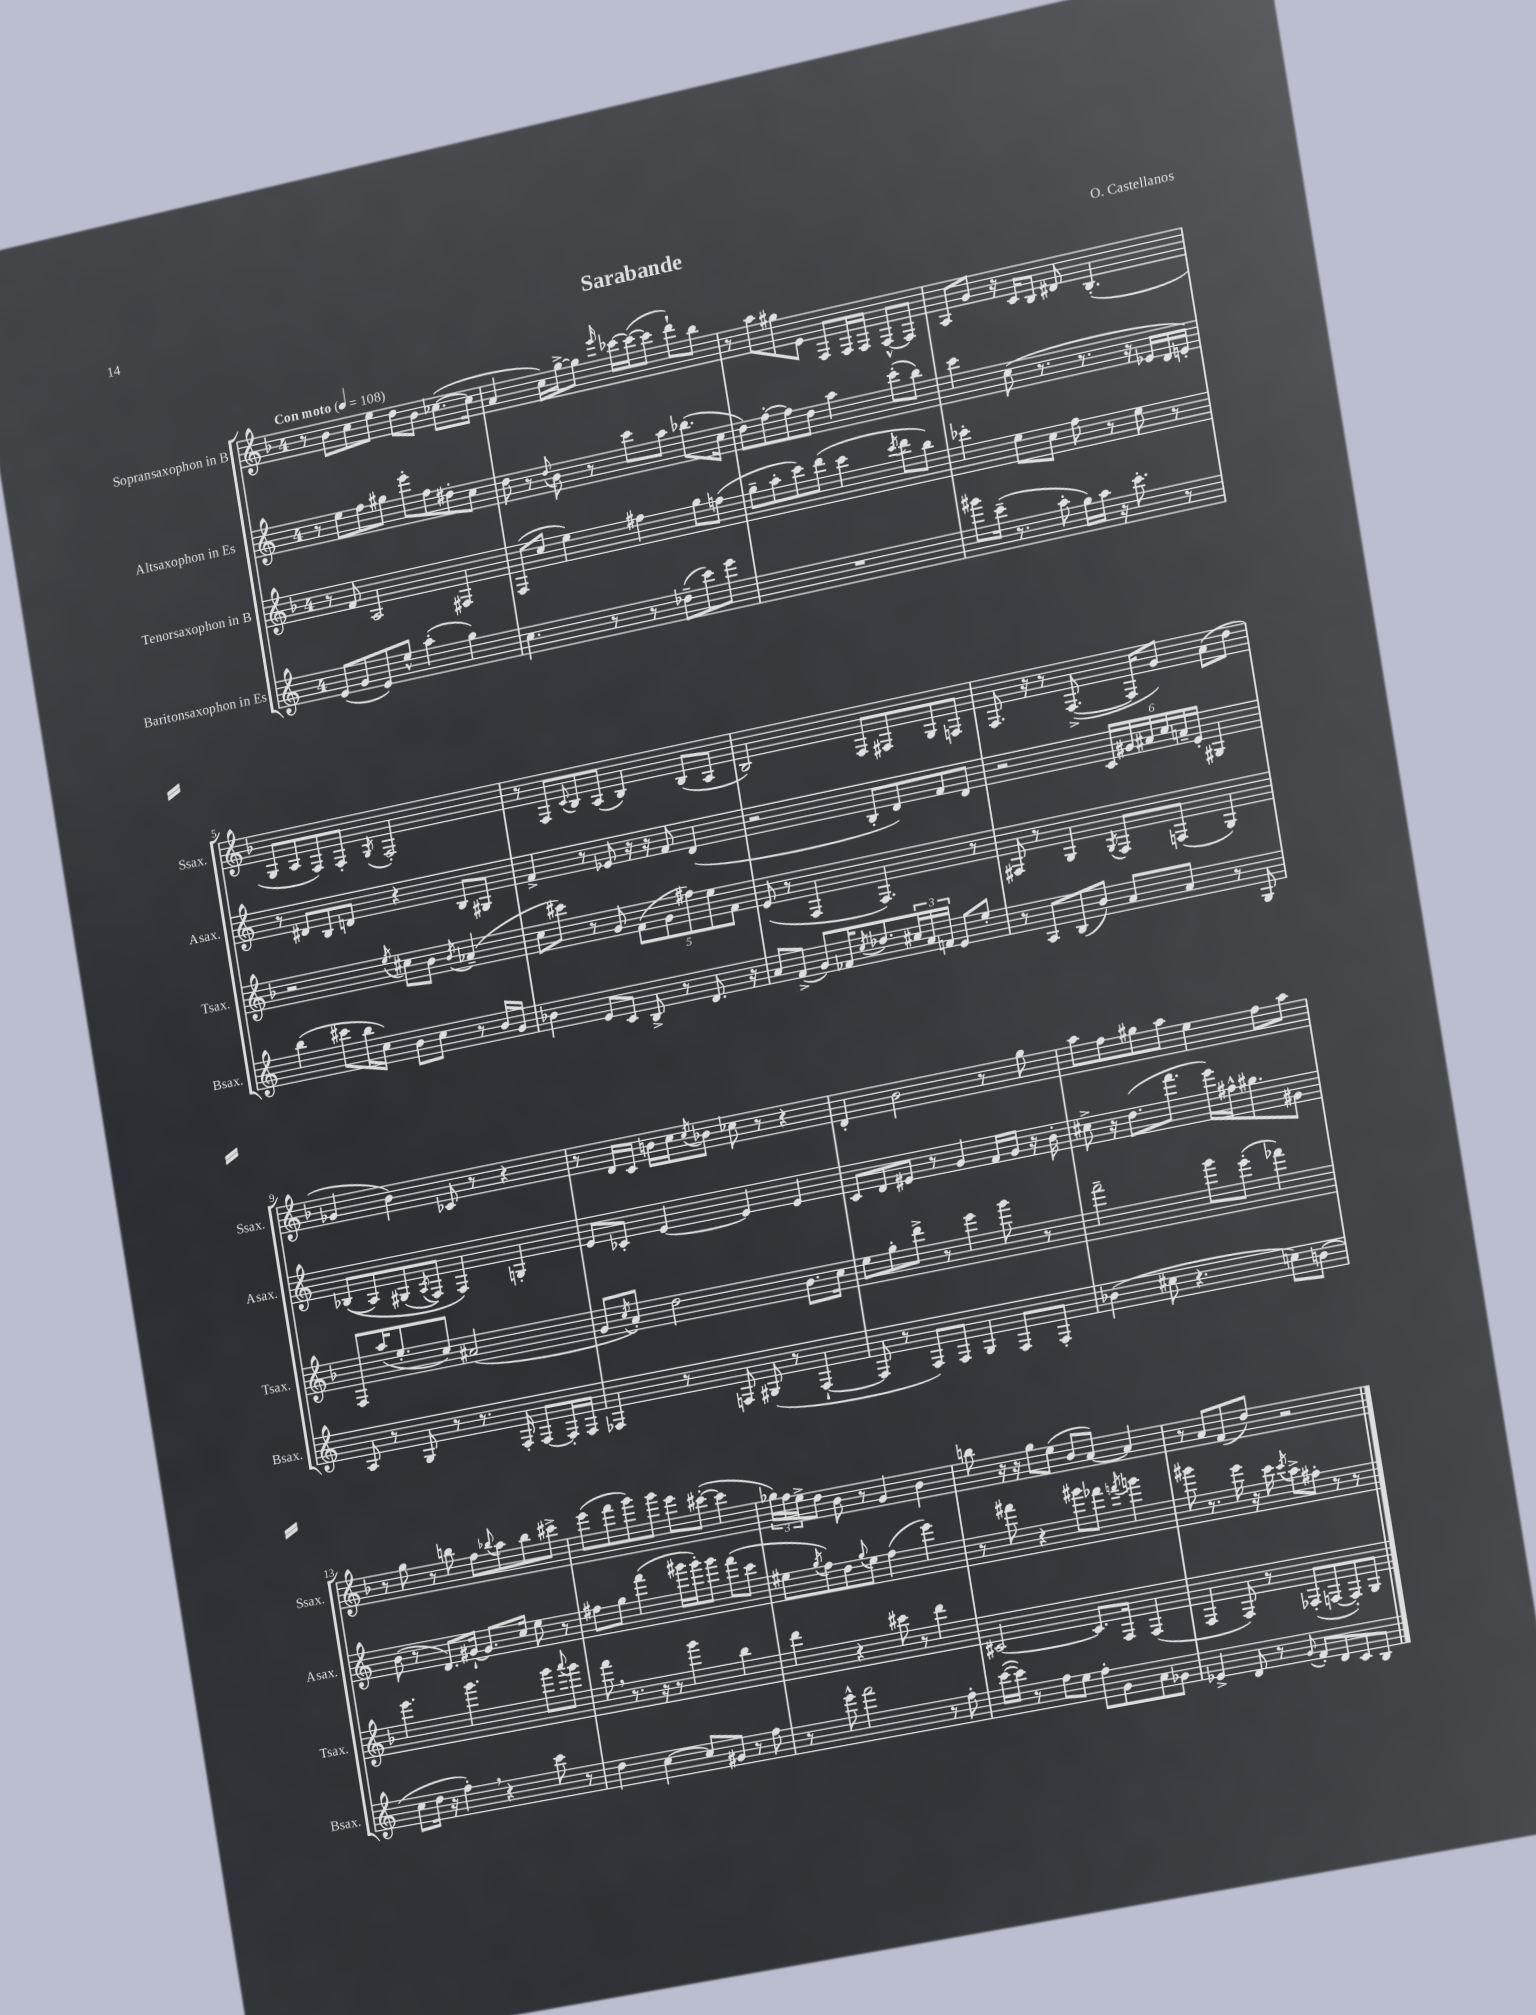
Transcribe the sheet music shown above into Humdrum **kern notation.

**kern	**kern	**kern	**kern
*part4	*part3	*part2	*part1
*staff4	*staff3	*staff2	*staff1
*I"Baritonsaxophon in Es	*I"Tenorsaxophon in B	*I"Altsaxophon in Es	*I"Sopransaxophon in B
*I'Bsax.	*I'Tsax.	*I'Asax.	*I'Ssax.
*clefG2	*clefG2	*clefG2	*clefG2
*k[]	*k[b-]	*k[]	*k[b-]
*M4/4	*M4/4	*M4/4	*M4/4
*MM108	*MM108	*MM108	*MM108
=1	=1	=1	=1
!	!	!	!LO:TX:a:B:t=Con moto
(8e/L	8r	8r	8r
8g/	8f/	8ee\L	8b-\L
8e/)	2A/	8ff\	8cc\
8ee^^/J	.	8gg#X\J	8ee\J
(4aa'\	.	8eee'\L	8dd\L
.	.	8ff\	8b-\J
4gg\)	4F#X/	8dd#X'\	([8.cc-X\L
.	.	8cc\J	.
.	.	.	16cc-\Jk]
=2	=2	=2	=2
4.cc\	(8F/L	8dd\	4a/
.	8cc/J	8r	.
.	.	8qqdd/	.
.	4ee\)	8b\	16cc\LL)
.	.	.	[16gg^\J
8r	.	8r	8gg\J]
.	.	.	16qqeee/
8r	4ff#X\	8ccc\L	[16ccc-X\LL
.	.	.	(16ccc-\J_
(8dd-X~\L	.	8aa\J	8ccc-\J]
8ccc\)	8gg\L	(8.bb-X\L	8ddd`\L)
8eee\J	(8ffn\J	.	8bb-\J
.	.	16cc\Jk	.
=3	=3	=3	=3
1r	8gg~\L	8dd\L)	8r
.	8aa'\	[8ff'\	8aa\L
.	8ccc\)	8ff\]	8gg#X\
.	(8ddd\J	8dd\J	8e\J
.	4ccc\	4aa\	8F/L
.	.	.	16F/L
.	.	.	16F/JJ
.	8qccc/	.	.
.	8ddd\L	(8ccc'\L	[8F^^/L
.	8bb-\J)	8bb\J)	8F/J]
=4	=4	=4	=4
8ggg#X\L	4ccc-X'\	4ccc\	8A/L
(16ccc~\Jk	.	.	8g/J
8.r	.	.	.
.	8ee\L	(8cc\	16r
.	.	.	16c/KL
8aa'\	8cc\J	8.r	8B-/J
16gg\LL)	8ff\	.	8d#X/
16aa\JJ	.	8.r	.
16r	8r	.	(4.B-'/
8.ccc'\	.	.	.
.	8ee\	16r	.
.	.	16e-X/LL	.
8r	8r	16d/	.
.	.	16en'/JJ)	.
!!LO:LB:g=z
=5	=5	=5	=5
(4bb\	2r	8r	8G/L
.	.	8d#X/L	8A/
8ccc#X\L	.	8B/	8F/)
16bb\L	.	8dn/J	8F'/J
16cc\JJ)	.	.	.
.	8qee/	.	8qG/
8b\L	8cc#X\L	4r	2F'/
8cc\J	8b-\J	.	.
.	8qb-/	.	.
8r	(4a-X~/	8B/L	.
16b/LL	.	8G#X/J	.
16g/JJ	.	.	.
=6	=6	=6	=6
4b-X\	8cc\L	4f^/	8r
.	8ccc#X\J)	.	8F/L
.	.	.	8qqc/
8e/L	8r	8r	8B-/
8c/J	8g/	8e-X/	(8A/J
8B^/	(10f\L	16r	4B-/)
.	.	16r	.
.	10g\	.	.
8r	.	8f/	.
.	10ff#X\)	.	.
8.d/	.	(4d/	(8B-/L
.	10ee\	.	.
.	.	.	8A/J
.	10f\J	.	.
16r	.	.	.
=7	=7	=7	=7
8a/L	(8e/	2r	2B-/)
(8f^/J	8r	.	.
8g/L)	4F/	.	.
16f-X/K	.	.	.
8qcc/	.	.	.
8.dd-X/	.	.	.
.	4.F/)	8B'/L	8F/L
24cc#X/L	.	8d/)	8F#X/
24a/	.	.	.
24fn/JJ	.	.	.
8e/L	.	8f/	8G/
8ee'/J	8r	8d/J	8Fn/J
=8	=8	=8	=8
8r	8F#X/	2r	8.F/
8A/L	8r	.	.
.	.	.	16r
(8B/	4G/	.	8r
8b/J)	.	.	([8.F^/
.	8qG/	.	.
8a/L	8F#/L	24c/LL	.
.	.	24g#X/	.
.	.	.	16F/KL]
.	.	24a#X/	.
8a/J	(8Fn/J	24cc/	8g/J)
.	.	24an~/	.
.	.	24e'/JJ	.
8r	4G/)	4G#X/	(8a\L
8G/	.	.	8dd\J
!!LO:LB:g=z
=9	=9	=9	=9
8A/	8F/L	((8B-X/L	4g-X/
8r	(16aa/K	8A/)	.
.	8.ee'/	.	.
8G/	.	(8G#X/	4b-\)
.	.	8qA/	.
8r	8cc/J)	8F/J)	.
8.r	(2a#X/	4F/)	8c-X/
.	.	.	8r
16F'/	.	.	.
[8F/L	.	4Gn'/	4r
16F'/L]	.	.	.
16F/JJ	.	.	.
=10	=10	=10	=10
4F-X/	8g/L	8e/L	8r
.	8qcc/	.	.
.	8a'/J)	8c-X'/J	16d/LL
.	.	.	16c/JJ
8r	2dd\	[4e/	16bn\LL
.	.	.	16cc\J
.	.	.	8qcc/
8Fn/	.	.	8b-X\J
(8G#X/	.	4e/]	8cc-X\
8r	.	.	8r
[4F`/	8.b-\L	4e/	4r
.	16cc\Jk	.	.
=11	=11	=11	=11
8F/]	8ee\L	8c/L	4d'/
8r	8gg'\	8d/	.
8F/L)	8ddd^\J	8e#X/J	2b-\
8F/J	8r	8r	.
4G/	4eee\	4g/	.
8F/L	8ggg\	16f/LL	8r
.	.	16g/JJ	.
8F'/J	8r	16r	8gg\
.	.	16b'\	.
=12	=12	=12	=12
(4b-X\	2fff~\	8cc#X^\	8aa\L
.	.	16r	8ff\
.	.	(8.dd\L	.
8cc#X\	.	.	8gg#X\
4.r	.	8.fff\J	8aa\J
.	8ggg\L	.	4ee\
.	.	16eee\LL)	.
.	(8eee'\J	16ff#X^^\J	.
.	.	8.gg#X\	.
8ccn\L)	4fff-X\)	.	8ff\L
(8bn\J	.	8g#X\J	8aa\J
!!LO:LB:g=z
=13	=13	=13	=13
8cc\L	4.eee\	(8b\	8r
16dd\Jk	.	8r	8gg\
16r	.	.	.
4ff',\)	.	8.d/L)	8r
.	4.ggg\	.	8bbn\
.	.	[16g#X`/Jk	.
4r	.	8.g#/L]	8ff\L
.	.	.	8qqbb-X/
.	.	.	8aa\
.	.	16cc/Jk	.
8ccc\	8ggg\L	8ee\	8bb-\
.	8qqaaa/	.	.
8r	8ggg\J	8r	8ccc#X^\J
=14	=14	=14	=14
4dd\	8fff,\	8ff#X\L	(8eee\L
.	8.r	8gg\J	8fff\
[4cc\	.	(4fff\	8ggg\)
.	16r	.	.
.	8r	.	8ggg\J
8cc/L]	4ggg\	16ggg#X\LL	8eee\L
.	.	16ggg#'\J)	.
8g#X/J	.	8ggg#\J	([8ccc#X'\J
8r	4bb-\	(8fff\L	4ccc#\]
8ff\	.	8ccc\J	.
=15	=15	=15	=15
8r	4ddd\	8ee#X\L	24gg-X\LL)
.	.	.	24ff\
.	.	.	24ee^\J
.	.	8qgg/	.
8eee^^\	.	8ff\)	8dd\J
2fff\	4r	8dd\	8b-\
.	.	8qqgg/	.
.	.	8ee#\J	8r
.	8ccc#X\	(4ff\	4g/
.	8r	.	.
8r	4ddd\	4eee\)	4b-\
8ff'\	.	.	.
=16	=16	=16	=16
([16ccc\LL	[2c#X/	8r	8bbn\
16ccc\JJ])	.	.	.
8r	.	8fff#X\	16r
.	.	.	16r
8ff\L	.	4r	8gg\L
8ee\J	.	.	(8ee\J
8ff'\L	8.c#/L]	8ggg#X\L	8b-/L
8g\	.	8fff-X\J	[8a/J)
.	16F/Jk	.	.
.	.	8qfffn/	.
8a\	(4F/	4gggn\	4a/]
8g-X\J	.	.	.
=17	=17	=17	=17
4e-X^/	4F/	8ggg#X\	8r
.	.	8.r	8a/L
8d/	8F/)	.	(8f/
.	.	16eee\	.
8r	8r	16r	8dd/J)
.	.	16ccc\	.
8qqg/	.	8qccc/	.
8f'/L	(8F-X'/L	8aa^\L	2r
8d/	[8Fn/	8ff#X'\J	.
8c/	8F'/])	8r	.
8B/J	8G/J	8r	.
==	==	==	==
*-	*-	*-	*-
